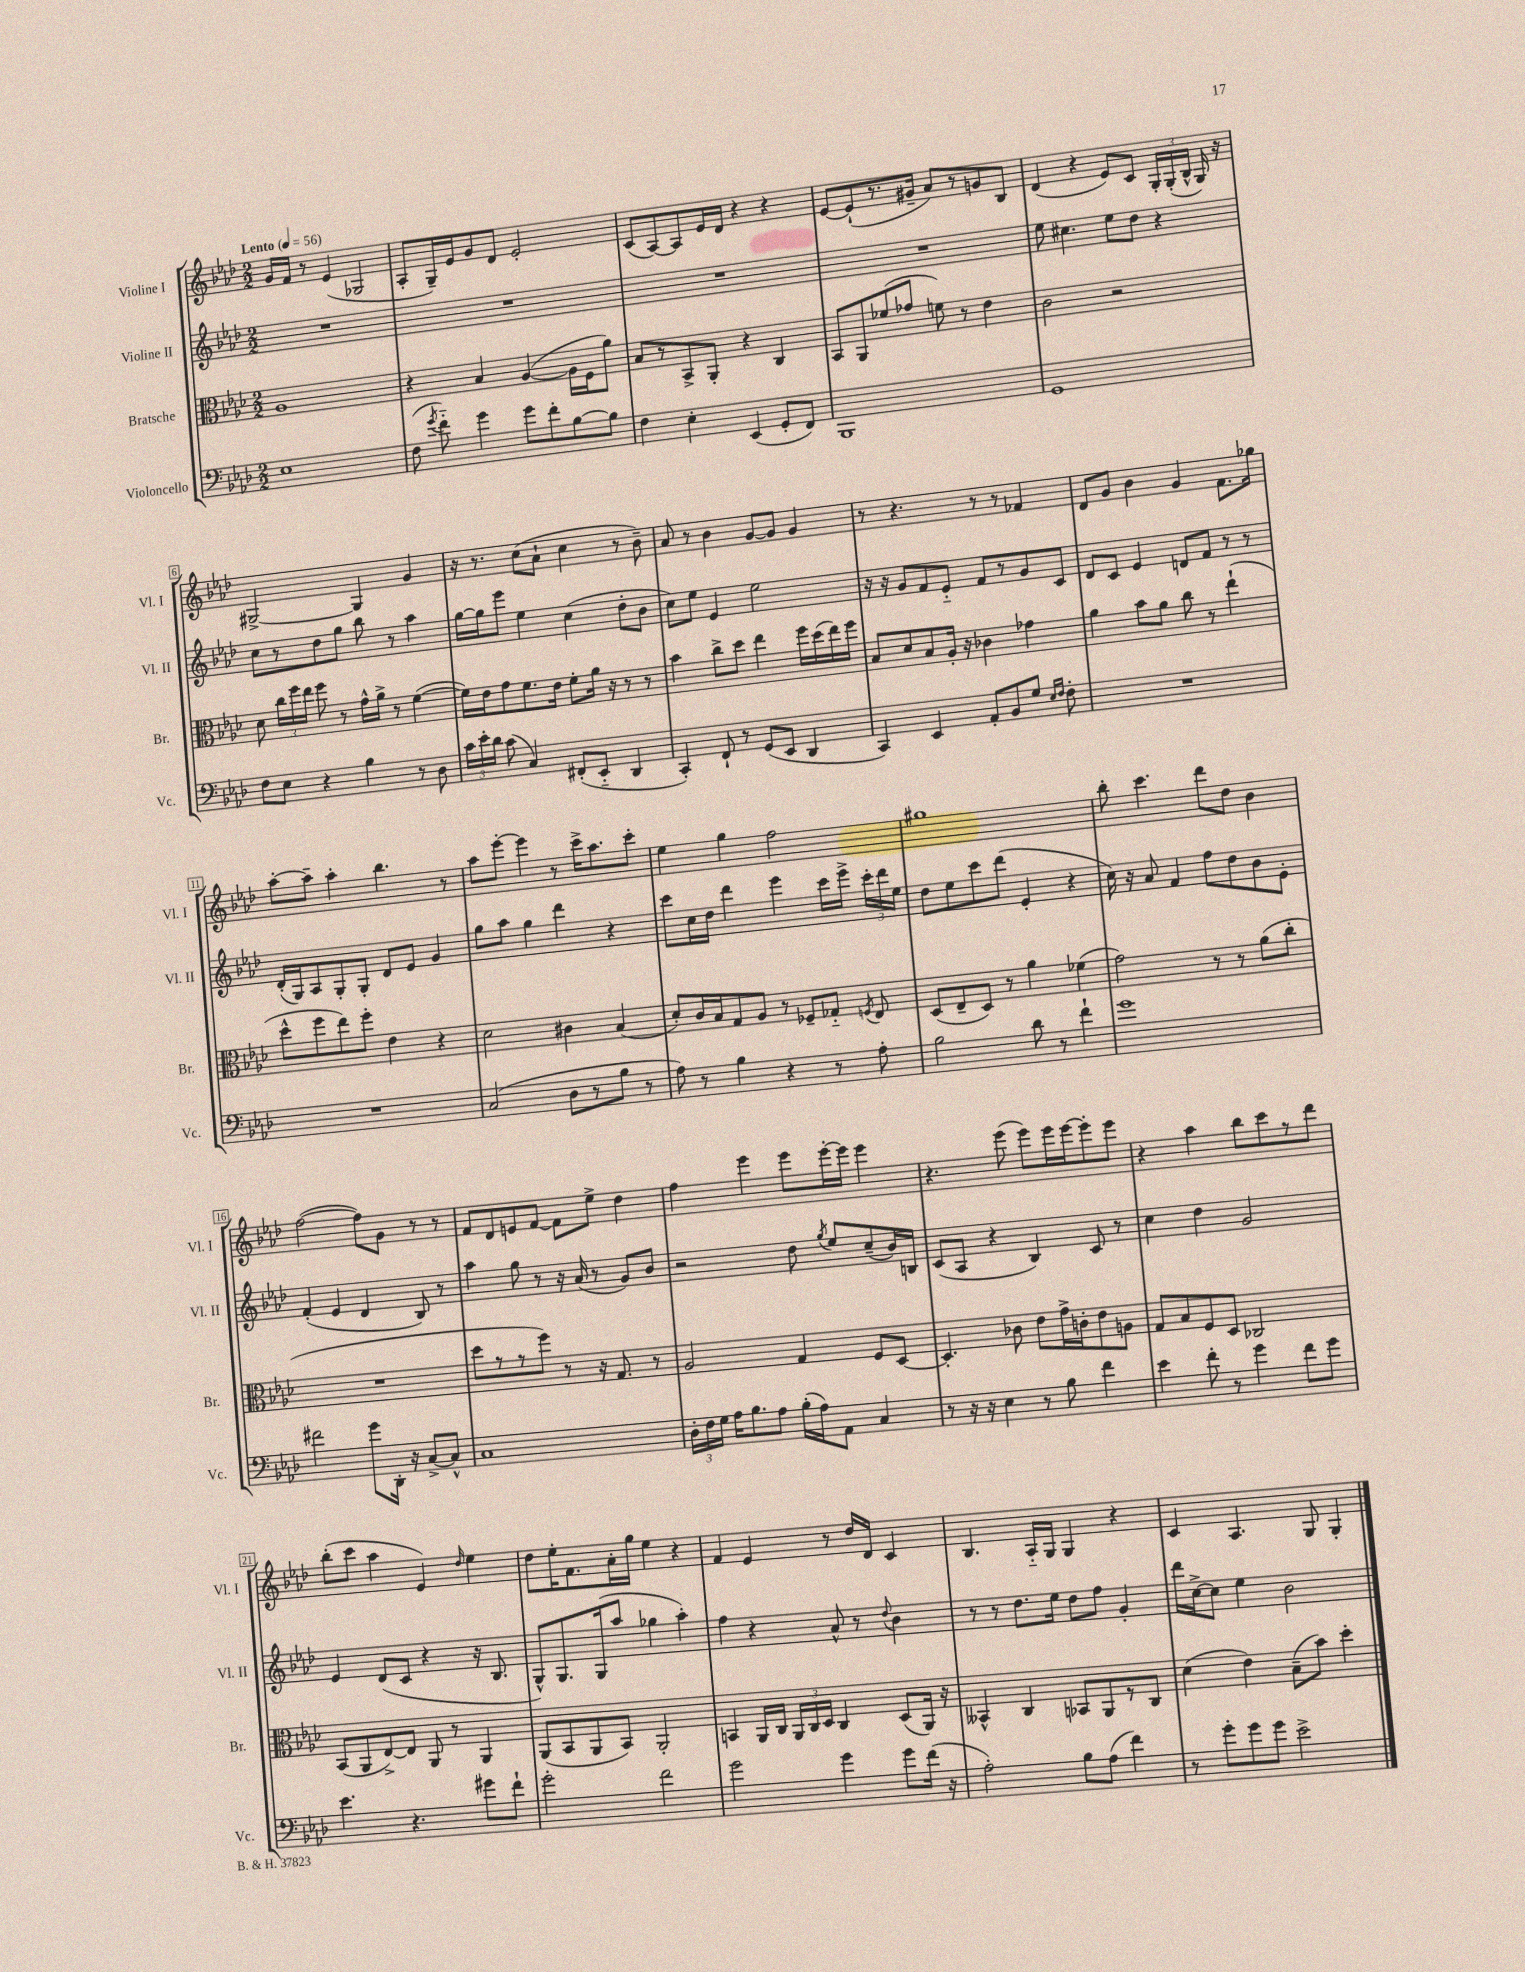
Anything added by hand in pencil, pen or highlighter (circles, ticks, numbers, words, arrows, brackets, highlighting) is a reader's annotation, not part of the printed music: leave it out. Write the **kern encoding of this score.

**kern	**kern	**kern	**kern
*staff4	*staff3	*staff2	*staff1
*clefF4	*clefC3	*clefG2	*clefG2
*k[b-e-a-d-]	*k[b-e-a-d-]	*k[b-e-a-d-]	*k[b-e-a-d-]
*M2/2	*M2/2	*M2/2	*M2/2
*MM56	*MM56	*MM56	*MM56
1E-	1A-	1r	16g
.	.	.	16f
.	.	.	8r
.	.	.	(4e-
.	.	.	2G-
=	=	=	=
(8F	4r	1r	8A-'
8qg	.	.	.
8f'~)	.	.	16G~)
.	.	.	16e-
4g	4B-	.	8g
.	.	.	8d-
8g	([4A-	.	2e-'
8f'	.	.	.
[8B-	16A-]	.	.
.	16F	.	.
8B-]	8a-)	.	.
=	=	=	=
4F	8B-	1r	(8c
.	8r	.	[8A-)
4E-'	8BB-^	.	8A-]
.	8AA-'	.	16e-
.	.	.	16d-
(4EE-	4r	.	4r
8GG'	4C	.	4r
8FF)	.	.	.
=	=	=	=
1BBB-	8BB-	1r	[8e-
.	8AA-	.	(8e-`]
.	(8f-	.	8.r
.	8g-	.	.
.	.	.	16g#~
.	8f)	.	8a-)
.	8r	.	8r
.	4e-	.	8g
.	.	.	8B-
=	=	=	=
1GG	2c	8ee-	(4d-
.	.	4.cc#	.
.	.	.	4r
.	2r	8ee-	8e-)
.	.	8dd-	8c
.	.	4r	24G'
.	.	.	(24G'
.	.	.	24B-^^
.	.	.	16G)
.	.	.	16r
=	=	=	=
8F	8d-	8cc	[2G#^
8E-	24cc	8r	.
.	24ff	.	.
.	24ee-	.	.
4r	8ff	8dd-	.
.	8r	8gg	.
4B-	16g^^	8bb-	4G#]
.	16a-^	.	.
.	8r	8r	.
8r	([4f	4aa-	4g
8D-	.	.	.
=	=	=	=
24c	16f])	[16gg	16r
24e-'	.	.	.
.	16e-	16gg]	8.r
24d-	.	.	.
(8c	8g	8eee-	.
4C)	8.f	4ee-	(8cc
.	.	.	8a-`
.	16e-	.	.
(8FF#'	8f'	(4cc	4cc
8EE-'~	16a-	.	.
.	16r	.	.
4DD-	8r	8dd-'	8r
.	8r	8b-	8b-~)
=	=	=	=
4CC')	4b-	8cc)	8a-
.	.	8ee-	8r
8FF`	8cc^	4e-	4b-
8r	8dd-	.	.
(8GG	4ee-	2ee-	[8g
8EE-	.	.	8g]
4DD-	16ff	.	4g
.	(16dd-	.	.
.	16ee-)	.	.
.	16ff	.	.
=	=	=	=
4CC)	8B-	16r	8r
.	.	16r	.
.	8d-	8g	4.r
4EE-	8B-	8f	.
.	16A-'	8e-'~	.
.	16r	.	.
8AA-'	4c-	8f	8r
8BB-	.	8r	8r
8G	4g-	8g	4f-
16qqE-	.	.	.
16qqF	.	.	.
8F'	.	8c	.
=	=	=	=
1r	4a-	8d-	8d-
.	.	8c	8g
.	8b-	4e-	4b-
.	8a-	.	.
.	8cc	8d	4g
.	8r	8f	.
.	(4ee-`	8r	8.f
.	.	8r	.
.	.	.	16gg-
=	=	=	=
1r	8dd-^^	(16d-'	[8aa-'
.	.	16G)	.
.	8ff	8A-	8aa-~]
.	8ee-)	8G'	4aa-'
.	8ff'	8G'	.
.	4e-	8d-	4.bb-
.	.	8e-	.
.	4r	4g	.
.	.	.	8r
=	=	=	=
(2C	2d-	8gg	8aa-
.	.	8aa-	[8eee-'
.	.	4gg	4eee-]
8D-	4c#	4ddd-	8r
8r	.	.	16ccc^
.	.	.	8.aa-
8B-	(4B-	4r	.
8r	.	.	8ccc'
=	=	=	=
8A-)	8d-')	8ccc	4ee-
8r	16c	16cc	.
.	16B-	16dd-	.
4B-	8G	4ddd-	4gg
.	8A-	.	.
4r	8r	4eee-	2ff
.	8F-~	.	.
8r	8G-'~	16ccc	.
.	.	16eee-^	.
.	8qF	.	.
8A-'	8E-	24ccc'	.
.	.	24ddd-	.
.	.	24ee-	.
=	=	=	=
2B-	(8D-	8dd-	1gg#
.	8E-~	8ee-	.
.	8D-)	8ccc	.
.	8r	(8ddd-	.
8d-	4a-	4e-'	.
8r	.	.	.
4f`	(4f-	4r	.
=	=	=	=
1g	2g)	16cc)	8bb-'
.	.	16r	.
.	.	8a-	4.ccc
.	.	4f	.
.	8r	8ff	8ddd-
.	8r	8dd-	8dd-
.	(8a-	8b-	4b-
.	8cc'	8e-'	.
=	=	=	=
2f#	1r	(4f'	([2ff
.	.	4e-	.
8g	.	4d-	8ff])
16DD-'	.	.	8g
16r	.	.	.
[8C^	.	8B-)	8r
8C^^]	.	8r	8r
=	=	=	=
1C	8dd-	4aa-	8f
.	8r	.	8d-
.	8r	8gg	8e
.	8ff)	8r	[8f
.	8r	16r	8f]
.	.	(16a-	.
.	16r	8r	8ee-^
.	8.G	.	.
.	.	8g)	4dd-
.	8r	8b-	.
=	=	=	=
24D-'	2A-	2r	4ff
24F	.	.	.
24G	.	.	.
16A-	.	.	.
8.B-	.	.	.
.	.	.	4eee-
8A-	.	.	.
(16B-'	4G	8dd-	8eee-
16A-)	.	.	.
.	.	8qgg	.
8AA-	.	8ee-	[16eee-'
.	.	.	16eee-]
4C	8F	(8cc~	4eee-
.	[8D-	16b-)	.
.	.	16B	.
=	=	=	=
8r	4.D-']	(8c	4.r
16r	.	8A-	.
16r	.	.	.
4E-	.	4r	.
.	8c-	.	(8eee-
8r	8e-	4B-)	8eee-)
8B-	16g^	.	16eee-
.	16c'	.	[16eee-
4f	8e-	8c	8eee-']
.	8A	8r	8eee-
=	=	=	=
4e-	8G	4cc	4r
.	8B-	.	.
8f'	8F	4dd-	4aa-
8r	8D-	.	.
4g	2C-	2g	8bb-
.	.	.	8ccc
8f	.	.	8r
8g	.	.	8ddd-
=	=	=	=
4.e-	(8BB-	4e-	(8bb-'
.	8AA-	.	8ccc
.	[8E-^)	(8d-	4aa-
4.r	8E-]	8c	.
.	8AA-	4r	4e-)
.	8r	.	.
.	.	.	16qqdd-
8g#	4AA-	16r	4ee-
.	.	8.B-	.
8f`	.	.	.
=	=	=	=
2g'	(8AA-	8G^^)	8dd-
.	8BB-	8.G	16ee-'
.	.	.	8.f
.	8AA-	.	.
.	.	(16G	.
.	8BB-)	8aa-	16a-'
.	.	.	16gg
2f	2AA-'	4gg-	4ee-
.	.	4aa-')	4r
=	=	=	=
2g	4BB	4ff	4f
.	16AA-	4r	4e-
.	16C	.	.
.	24AA-	.	.
.	24C	.	.
.	24D-	.	.
4g	4C	8a-^^	8r
.	.	8r	16dd-
.	.	.	16d-
.	.	8qqdd-	.
8g	(8D-	4b-	4c
(16f	16AA-)	.	.
16r	16r	.	.
=	=	=	=
2A-')	4BB--^^	8r	4.B-
.	.	8r	.
.	4C	8.dd-	.
.	.	.	16A-'~
.	.	16ee-	16G
8B-	8BB-	8dd-	4G
(8A-	8AA-	8ff	.
4f)	8r	4g'	4r
.	8C	.	.
=	=	=	=
8r	(4d-	16ddd-	4c
.	.	[16cc^	.
8g'	.	8cc]	.
8g	4e-)	4ee-	4.A-
8g	.	.	.
2e-^	(8B-~	2b-	.
.	8b-)	.	8G
.	4dd-'	.	4G'
==	==	==	==
*-	*-	*-	*-
